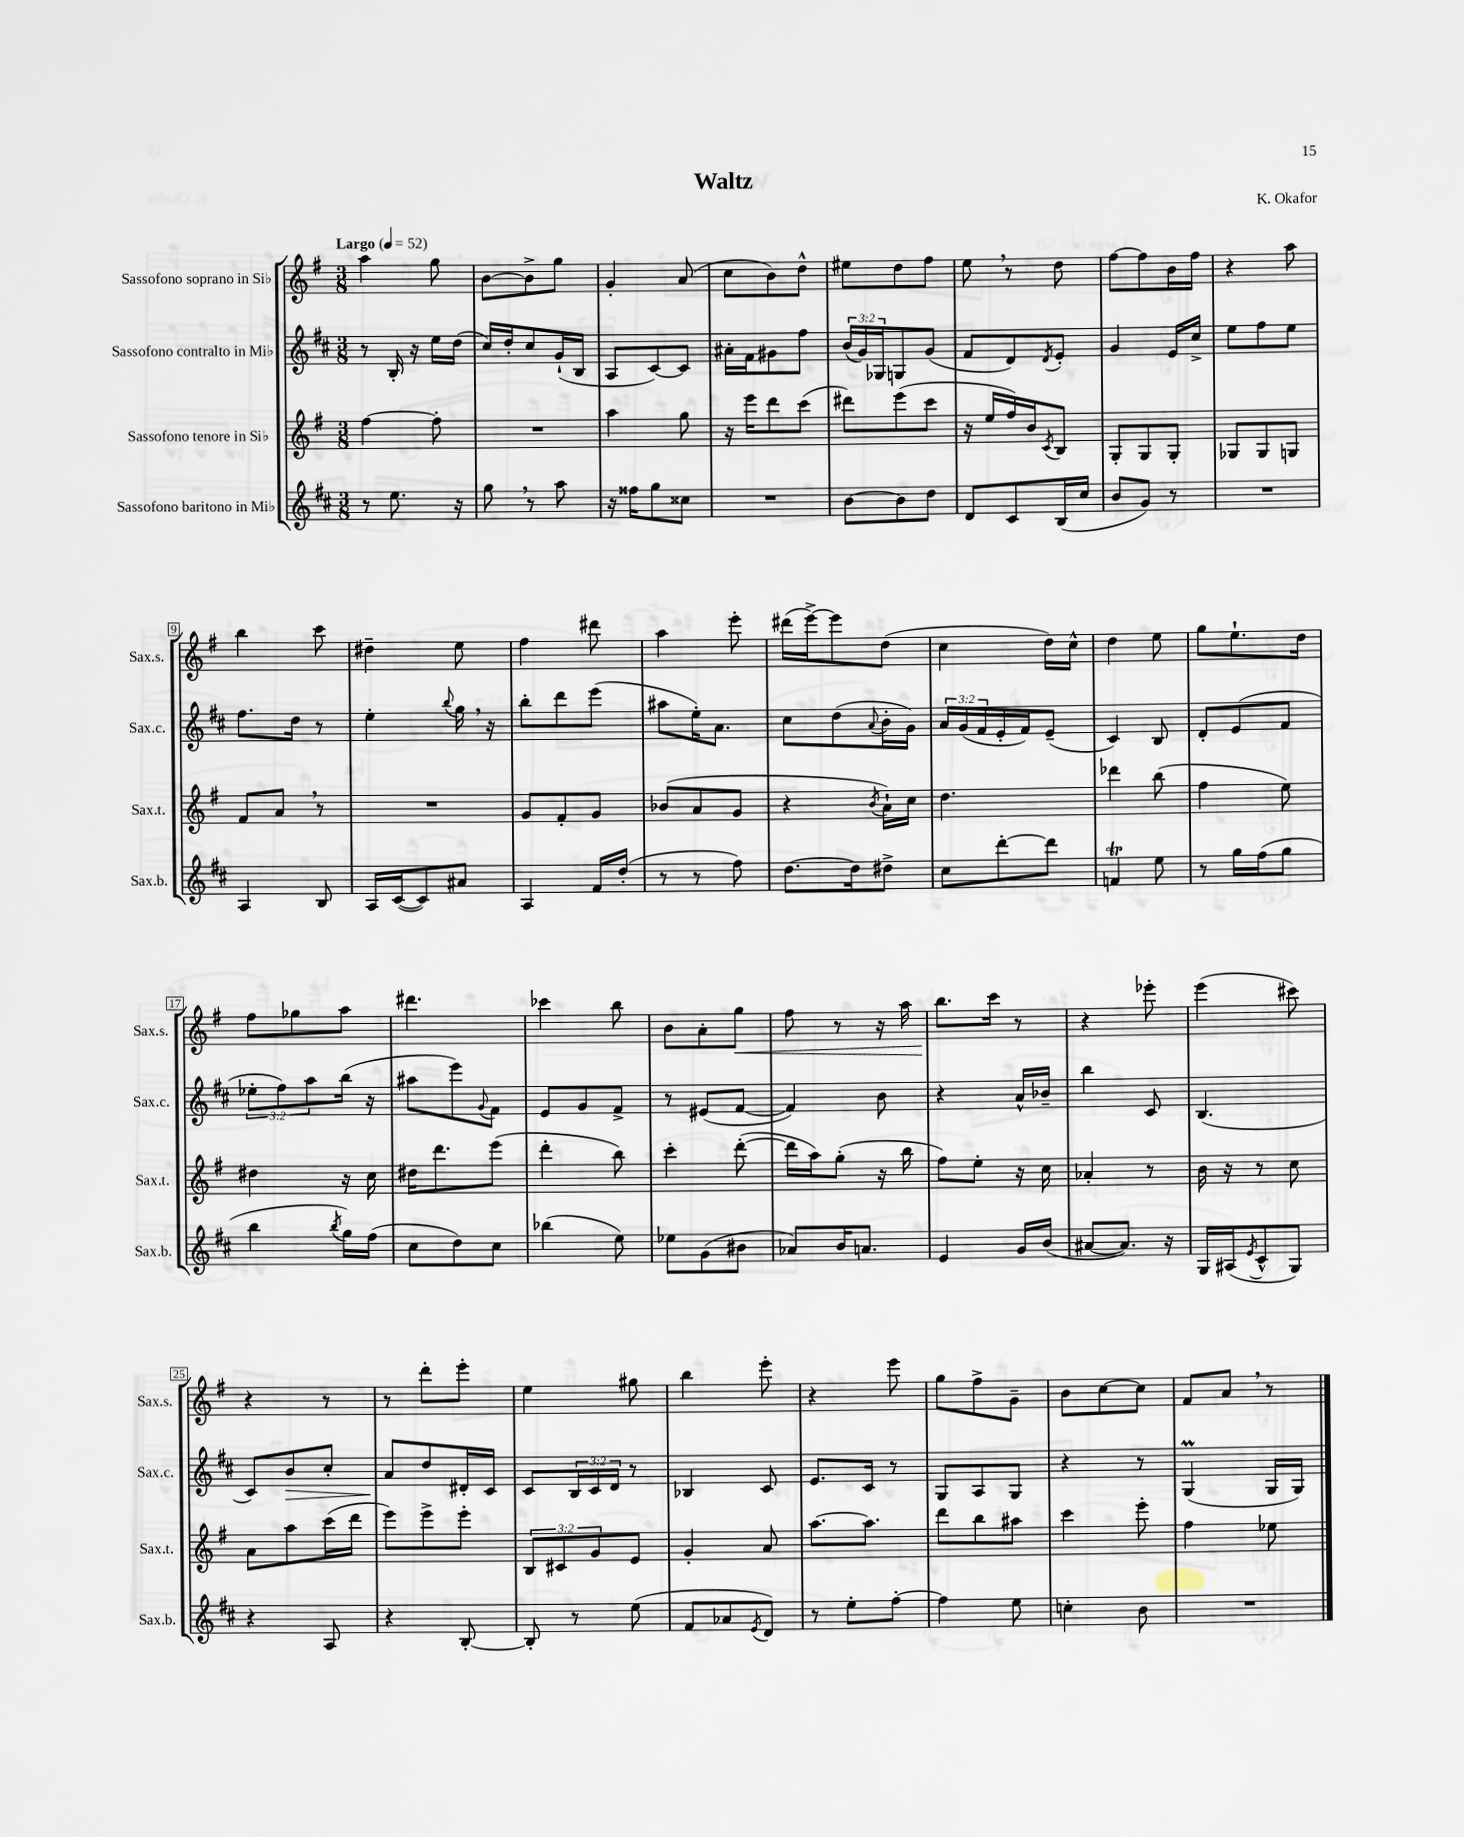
\header { title = "Waltz" composer = "K. Okafor" }
<<
\new StaffGroup <<
\new Staff = "s0" \with { instrumentName = "Sassofono soprano in Sib" shortInstrumentName = "Sax.s." } {
    \clef treble \key g \major \numericTimeSignature \time 3/8 \tempo "Largo" 4 = 52
    a''4 g''8 |
    b'8~ b'8-> g''8 |
    g'4-. a'8( |
    c''8 b'8) d''8-^ |
    eis''8 d''8 fis''8 |
    e''8 \breathe r8 d''8 |
    fis''8~ fis''8 b'16 fis''16 |
    r4 a''8 |
    b''4 c'''8 |
    dis''4-- e''8 |
    fis''4 dis'''8 |
    a''4 e'''8-. |
    dis'''16( e'''16~->) e'''8 d''8( |
    c''4 d''16) c''16-^ |
    d''4 e''8 |
    g''8 e''8.-! d''16 |
    fis''8 ges''8 a''8 |
    dis'''4. |
    ces'''4 b''8 |
    b'8 a'8-. g''8\< |
    fis''8 r8 r16 a''16 |
    b''8.\! c'''16 r8 |
    r4 ees'''8-. |
    e'''4( cis'''8) |
    r4 r8 |
    r8 d'''8-. e'''8-. |
    e''4 gis''8 |
    b''4 e'''8-. |
    r4 e'''8 |
    g''8 fis''8-> g'8-- |
    b'8 c''8~ c''8 |
    fis'8 a'8 \breathe r8 \bar "|." |
}
\new Staff = "s1" \with { instrumentName = "Sassofono contralto in Mib" shortInstrumentName = "Sax.c." } {
    \clef treble \key d \major \numericTimeSignature \time 3/8 \override Staff.TupletNumber.text = #tuplet-number::calc-fraction-text
    r8 b16-. r16 e''16 d''16( |
    cis''16) d''16-. cis''8 g'16-!( b16 |
    a8 cis'8~) cis'8 |
    ais'16-. fis'16 gis'8 fis''8 |
    \tuplet 3/2 { b'16( g'16) ges16 } g8 g'8( |
    fis'8 d'8) \acciaccatura { d'8 } e'8-. |
    g'4 e'16 cis''16-> |
    e''8 fis''8 e''8 |
    fis''8. d''16 r8 |
    e''4-. \appoggiatura { b''8 } g''16 \breathe r16 |
    b''8-. d'''8 e'''8( |
    ais''8 e''16-.) a'8. |
    cis''8 d''8( \appoggiatura { a'8 } b'16-. g'16) |
    \tuplet 3/2 { a'16 g'16( fis'16 } e'16-. fis'16) e'8--( |
    cis'4) b8 |
    d'8-. e'8( fis'8 |
    \tuplet 3/2 { ees''8-. fis''8) a''8 } b''16( r16 |
    ais''8 e'''8) \appoggiatura { g'8 } fis'8 |
    e'8 g'8 fis'8-> |
    r8 eis'8( fis'8~ |
    fis'4) b'8 |
    r4 a'16-^ bes'16-- |
    b''4 cis'8 |
    b4.( |
    cis'8) b'8\> cis''8-. |
    a'8\! d''8 dis'16-. cis'16 |
    cis'8 \tuplet 3/2 { b16 cis'16 d'16 } r8 |
    bes4 cis'8 |
    e'8. cis'16 r8 |
    g8 a8 g8 |
    r4 r8 |
    g4\prall( g16 g16) \bar "|." |
}
\new Staff = "s2" \with { instrumentName = "Sassofono tenore in Sib" shortInstrumentName = "Sax.t." } {
    \clef treble \key g \major \numericTimeSignature \time 3/8 \override Staff.TupletNumber.text = #tuplet-number::calc-fraction-text
    fis''4~ fis''8-. |
    R4. |
    a''4 g''8 |
    r16 e'''16 d'''8 c'''8( |
    dis'''8) e'''8( c'''8 |
    r16 e''16 fis''16) b'16 \acciaccatura { c'8 } b8 |
    g8-. g8 g8-. |
    ges8 ges8 g8 |
    fis'8 a'8 \breathe r8 |
    R4. |
    g'8 fis'8-. g'8 |
    bes'8( a'8 g'8 |
    r4 \acciaccatura { b'8 } a'16-!) c''16 |
    d''4. |
    des'''4 b''8( |
    fis''4 e''8) |
    dis''4 r16 c''16 |
    dis''16 d'''8. e'''8( |
    d'''4-. b''8) |
    c'''4-. d'''8~-.( |
    d'''16 a''16) g''8-.( r16 b''16 |
    fis''8) e''8-. r16 c''16 |
    aes'4-. r8 |
    b'16 r16 r8 c''8 |
    a'8 a''8 c'''16( d'''16 |
    e'''8) e'''8-> e'''8-. |
    \tuplet 3/2 { b8 cis'8 g'8 } e'8 |
    g'4-. a'8 |
    a''8.~ a''8. |
    d'''8 b''8 ais''8 |
    c'''4 e'''8-. |
    fis''4 ees''8 \bar "|." |
}
\new Staff = "s3" \with { instrumentName = "Sassofono baritono in Mib" shortInstrumentName = "Sax.b." } {
    \clef treble \key d \major \numericTimeSignature \time 3/8
    r8 e''8. r16 |
    g''8 \breathe r8 a''8 |
    r16 fisis''16 g''8 cisis''8 |
    R4. |
    b'8~ b'8 d''8 |
    d'8 cis'8 b16( cis''16 |
    b'8 g'8) r8 |
    R4. |
    a4 b8 |
    a16 cis'16~( cis'8) ais'8 |
    a4 fis'16 d''16-.( |
    r8 r8 fis''8) |
    d''8.~ d''16 dis''8-> |
    cis''8 d'''8~-. d'''8 |
    f'4\trill e''8 |
    r8 g''16 fis''16( g''8 |
    b''4 \acciaccatura { b''8 } g''16) fis''16( |
    cis''8 d''8) cis''8 |
    bes''4( e''8) |
    ees''8 g'8( bis'8 |
    aes'8) b'16 a'8. |
    e'4 g'16 b'16( |
    ais'8~ ais'8.) r16 |
    g16 ais16( \acciaccatura { e'8 } cis'8-^ g8) |
    r4 a8 |
    r4 b8~-. |
    b8-. r8 e''8( |
    fis'8 aes'8 \acciaccatura { e'8 } d'8) |
    r8 e''8-. fis''8~-. |
    fis''4 e''8 |
    c''4-. b'8 |
    R4. \bar "|." |
}
>>
>>
\layout { \context { \Score \override BarNumber.stencil = #(make-stencil-boxer 0.1 0.3 ly:text-interface::print) } }
